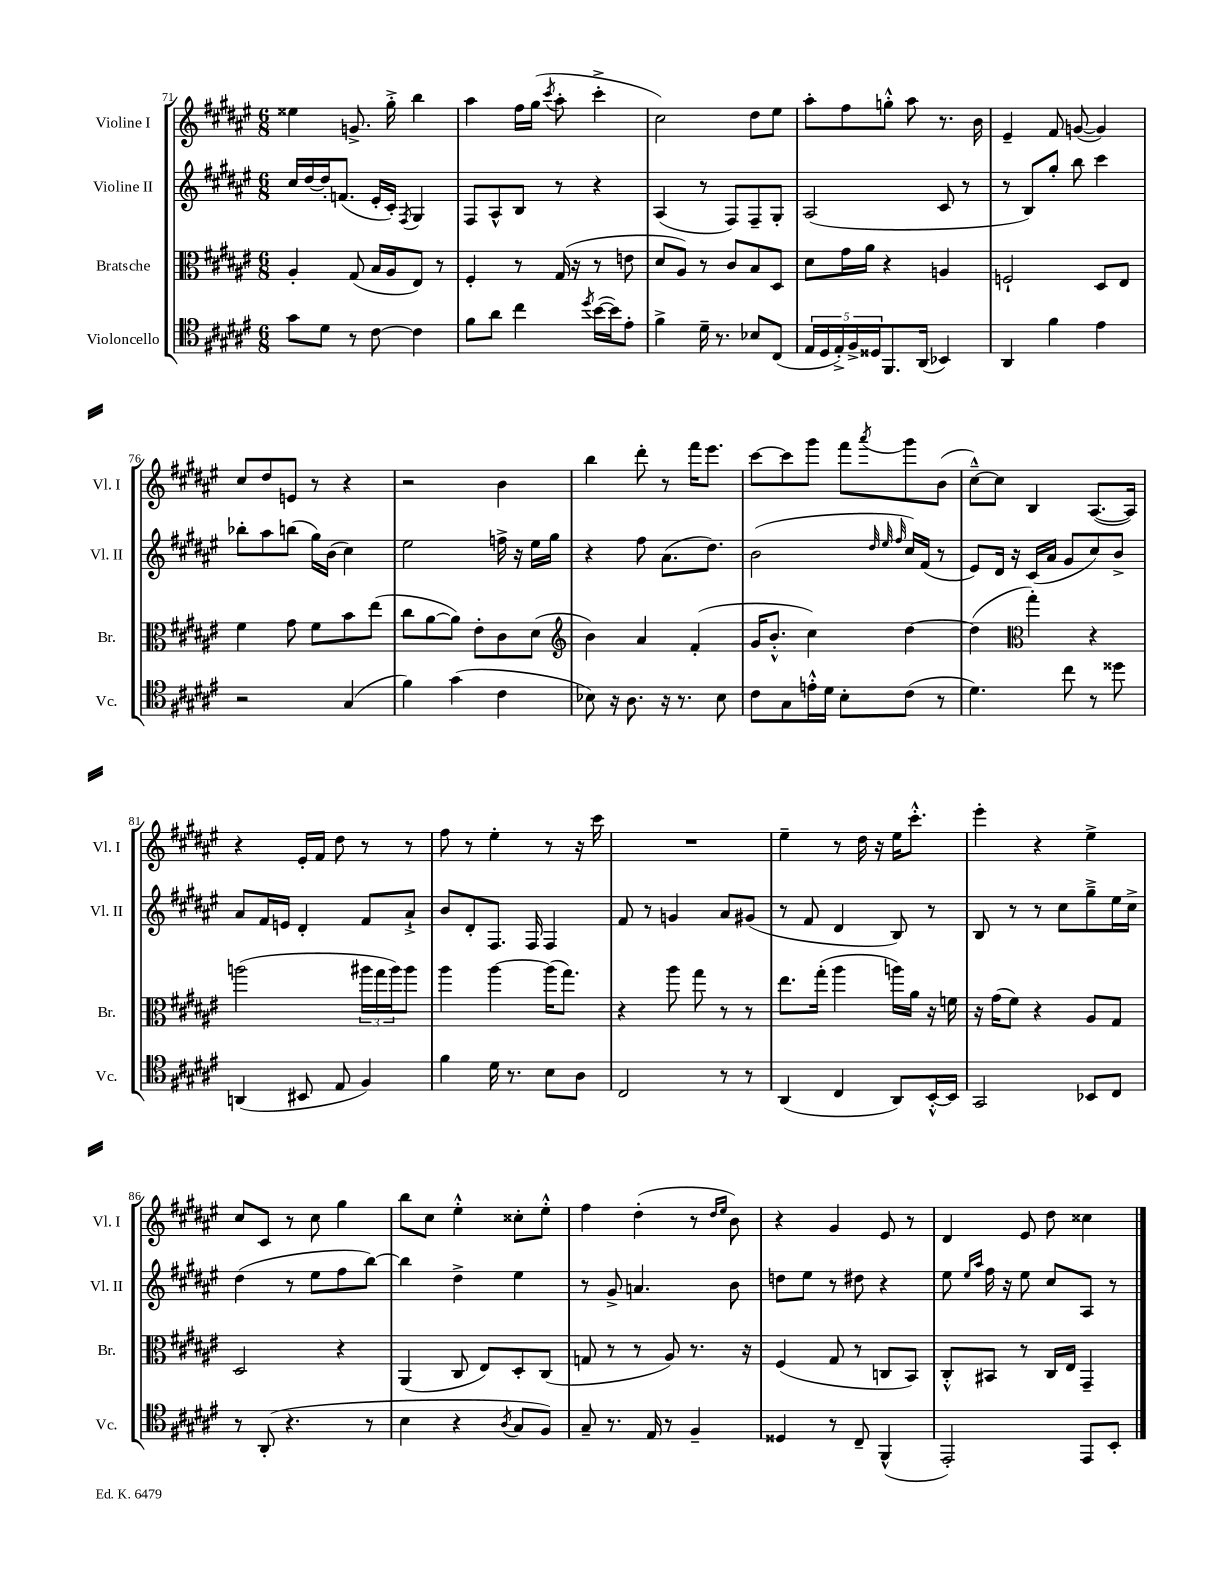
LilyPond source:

<<
\new StaffGroup <<
\new Staff = "s0" \with { instrumentName = "Violine I" shortInstrumentName = "Vl. I" } {
    \clef treble \key fis \major \numericTimeSignature \time 6/8
    eisis''4 g'8.-> gis''16-.-> b''4 |
    ais''4 fis''16 gis''16( \acciaccatura { cis'''8 } ais''8-. cis'''4-.-> |
    cis''2) dis''8 eis''8 |
    ais''8-. fis''8 g''8-.-^ ais''8 r8. b'16 |
    eis'4-- fis'8 g'8~( g'4) |
    cis''8 dis''8 e'8 r8 r4 |
    r2 b'4 |
    b''4 dis'''8-. r8 fis'''16 eis'''8. |
    cis'''8~ cis'''8 gis'''8 fis'''8 \acciaccatura { ais'''8 } gis'''8 b'8( |
    cis''8~---^) cis''8 b4 ais8.~( ais16) |
    r4 eis'16-. fis'16 dis''8 r8 r8 |
    fis''8 r8 eis''4-. r8 r16 cis'''16 |
    R2. |
    eis''4-- r8 dis''16 r16 eis''16 cis'''8.-.-^ |
    eis'''4-. r4 eis''4-> |
    cis''8 cis'8 r8 cis''8 gis''4 |
    b''8 cis''8 eis''4-.-^ cisis''8-. eis''8-.-^ |
    fis''4 dis''4-.( r8 \grace { dis''16 eis''16 } b'8) |
    r4 gis'4 eis'8 r8 |
    dis'4 eis'8 dis''8 cisis''4 \bar "|." |
}
\new Staff = "s1" \with { instrumentName = "Violine II" shortInstrumentName = "Vl. II" } {
    \clef treble \key fis \major \numericTimeSignature \time 6/8
    cis''16 dis''16~ dis''16-. f'8.( eis'16-. cis'16-.) \acciaccatura { fis8 } gis4 |
    fis8 ais8-^ b8 r8 r4 |
    ais4( r8 fis8) fis8-- gis8-. |
    ais2( cis'8 r8 |
    r8 b8) gis''8-. b''8 cis'''4 |
    bes''8-. ais''8 b''8( gis''16) b'16( cis''4) |
    eis''2 f''16-> r16 eis''16 gis''16 |
    r4 fis''8 ais'8.( dis''8.) |
    b'2( \grace { dis''32 eis''32 fis''32 } cis''16) fis'16( r8 |
    eis'8) dis'16 r16 cis'16( ais'16 gis'8 cis''8) b'8-> |
    ais'8 fis'16 e'16 dis'4-. fis'8 ais'8-!-> |
    b'8 dis'8-. fis8. fis16 fis4 |
    fis'8 r8 g'4 ais'8 gis'8( |
    r8 fis'8 dis'4 b8) r8 |
    b8 r8 r8 cis''8 gis''8---> eis''16 cis''16-> |
    dis''4( r8 eis''8 fis''8 b''8~) |
    b''4 dis''4-> eis''4 |
    r8 gis'8-> a'4. b'8 |
    d''8 eis''8 r8 dis''8 r4 |
    eis''8 \grace { eis''16 ais''16 } fis''16 r16 eis''8 cis''8 ais8 r8 \bar "|." |
}
\new Staff = "s2" \with { instrumentName = "Bratsche" shortInstrumentName = "Br." } {
    \clef alto \key fis \major \numericTimeSignature \time 6/8
    ais4-. gis8( b16 ais16 eis8) r8 |
    fis4-. r8 gis16( r16 r8 e'8 |
    dis'8 ais8) r8 cis'8 b8 dis8 |
    dis'8 gis'16 ais'16 r4 a4 |
    f2-! dis8 eis8 |
    fis'4 gis'8 fis'8 b'8 eis''8( |
    cis''8 ais'8~ ais'8) eis'8-. cis'8 dis'8( |
    \clef treble b'4) ais'4 fis'4-.( |
    gis'16 b'8.-.-^ cis''4) dis''4~ |
    dis''4( \clef alto gis''4-.) r4 |
    a''2( \tuplet 3/2 { ais''16 gis''16 ais''16) } ais''8 |
    ais''4 ais''4~ ais''16( gis''8.) |
    r4 ais''8 gis''8 r8 r8 |
    eis''8. gis''16-.( ais''4 a''16) ais'16 r16 f'16 |
    r16 gis'16( fis'8) r4 ais8 gis8 |
    dis2 r4 |
    ais,4( cis8 eis8) dis8-. cis8( |
    g8 r8 r8 ais8) r8. r16 |
    fis4( gis8 r8 c8 b,8) |
    cis8-.-^ bis,8 r8 cis16 eis16 gis,4-- \bar "|." |
}
\new Staff = "s3" \with { instrumentName = "Violoncello" shortInstrumentName = "Vc." } {
    \clef tenor \key fis \major \numericTimeSignature \time 6/8
    gis'8 dis'8 r8 cis'8~ cis'4 |
    fis'8 ais'8 cis''4 \acciaccatura { dis''8 } b'16~( b'16) eis'8-. |
    fis'4-> dis'16-- r8. bes8 cis8( |
    \tuplet 5/4 { eis16 dis16 eis16-.->) fis16-> disis16 } fis,8. ais,16( bes,4) |
    ais,4 fis'4 eis'4 |
    r2 gis4( |
    fis'4) gis'4( cis'4 |
    bes8) r16 ais8. r16 r8. bes8 |
    cis'8 gis8 e'16-.-^ dis'16 b8-. cis'8( r8 |
    dis'4.) cis''8 r8 disis''8 |
    a,4( bis,8 eis8 fis4) |
    fis'4 dis'16 r8. b8 ais8 |
    cis2 r8 r8 |
    ais,4( cis4 ais,8) b,16~-.-^ b,16 |
    gis,2 bes,8 cis8 |
    r8 ais,8-.( r4. r8 |
    b4 r4 \acciaccatura { ais8 } gis8 fis8) |
    gis8-- r8. eis16 r8 fis4-- |
    disis4 r8 cis8-- fis,4-^( |
    eis,2-.) eis,8 b,8-. \bar "|." |
}
>>
>>
\layout { \context { \Score currentBarNumber = #71 } }
